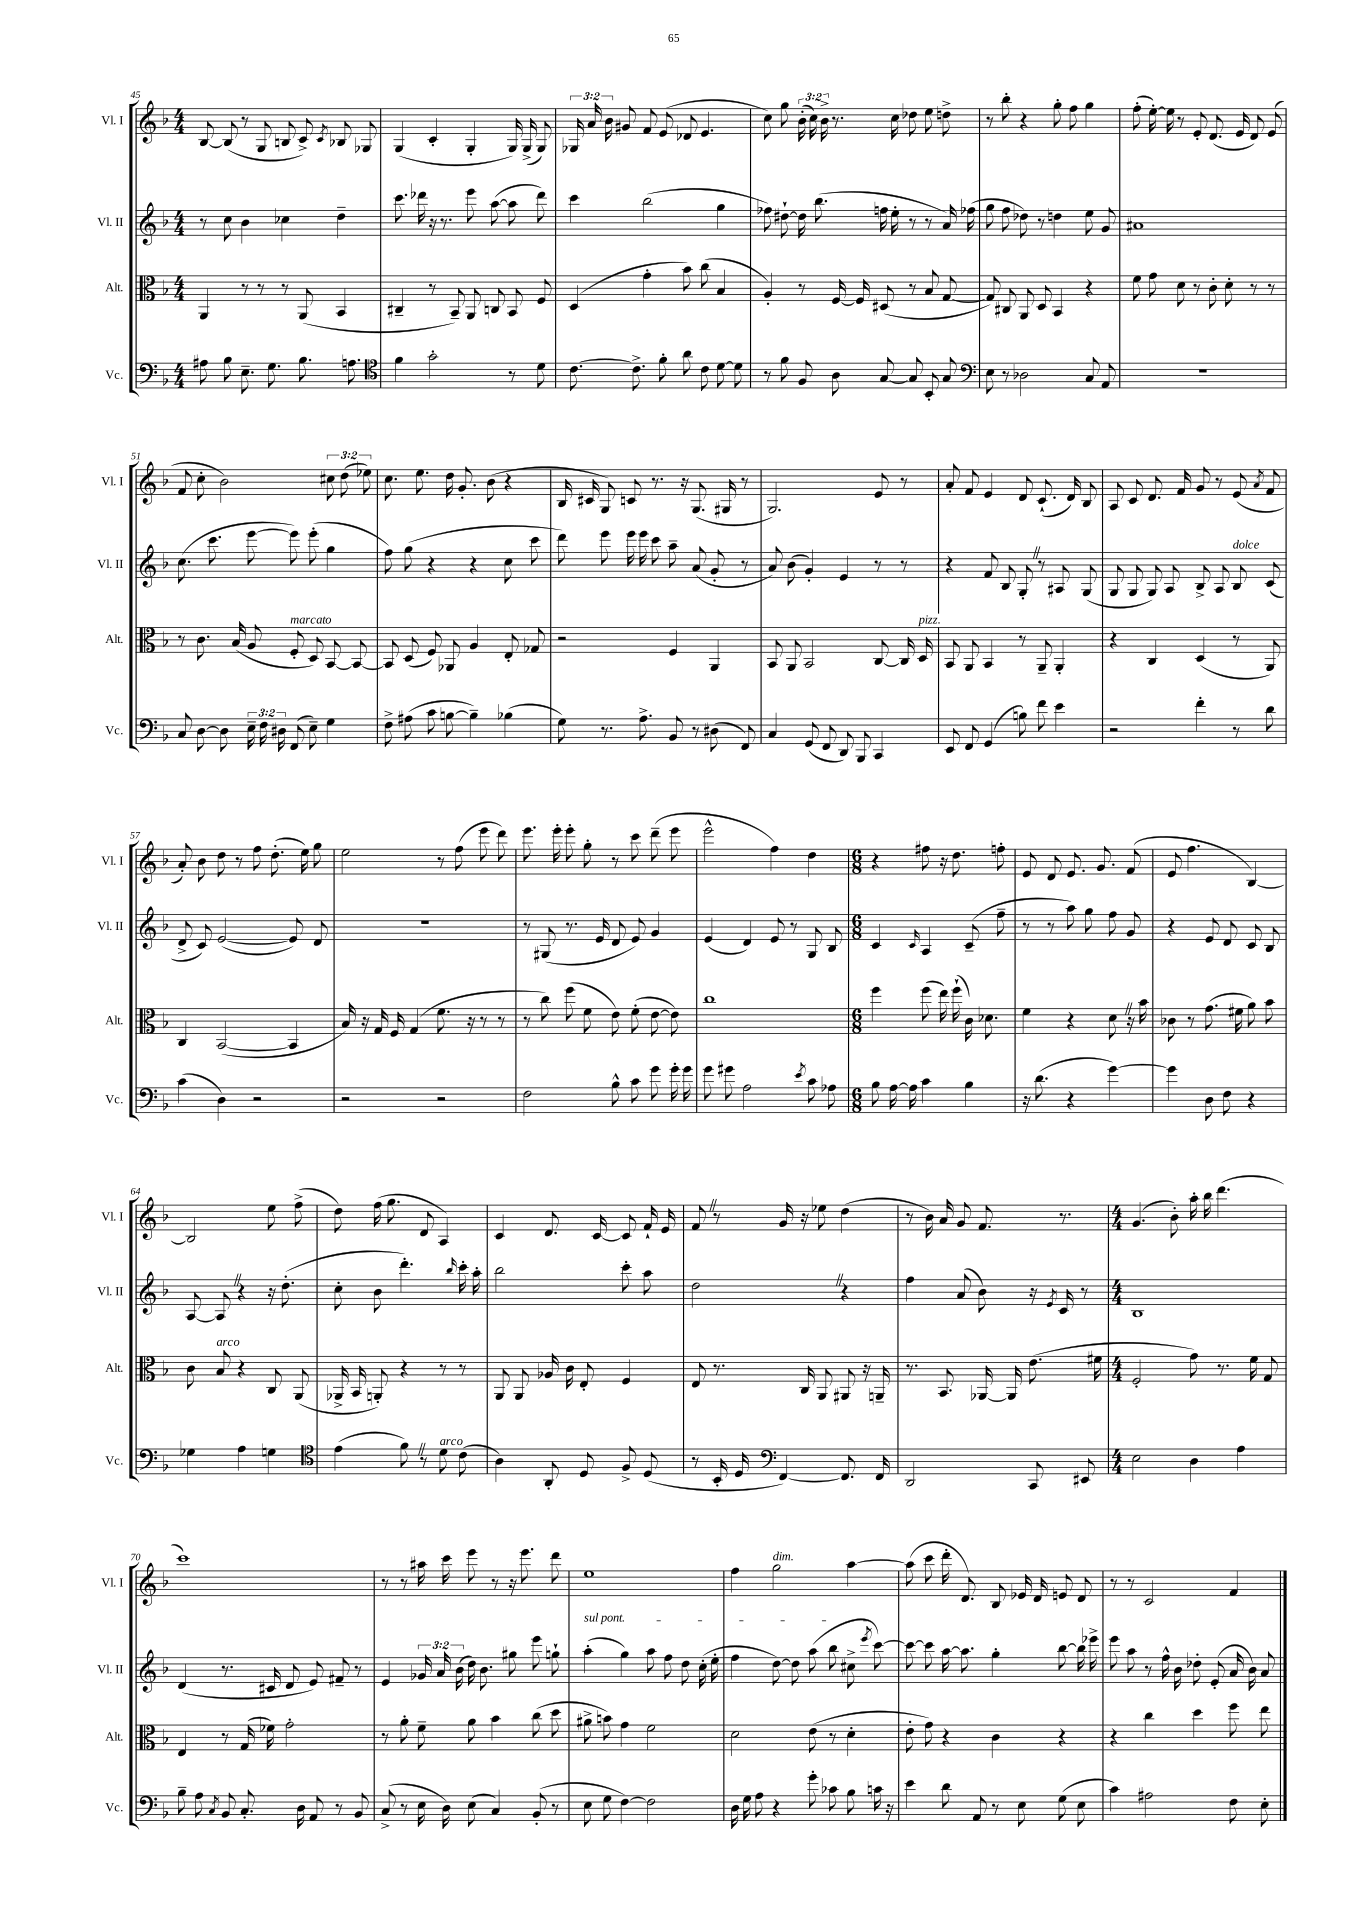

**kern	**kern	**kern	**kern
*staff4	*staff3	*staff2	*staff1
*clefF4	*clefC3	*clefG2	*clefG2
*k[b-]	*k[b-]	*k[b-]	*k[b-]
*M4/4	*M4/4	*M4/4	*M4/4
8A#\	4AA/	8r	[8B-/
8B-\	.	8cc\	(8B-/]
8.E~\	8r	4b-\	8r
.	8r	.	8G/
8.G\	.	.	.
.	8r	4cc-\	8B/
8.B-\	(8AA/	.	8c^/)
.	.	.	8qc/
.	4BB-/	4dd~\	8B-/
8.A\	.	.	.
.	.	.	8G-/
=	=	=	=
*clefC4	*	*	*
4f\	4C#~/	8.ccc\	(4G/
.	.	16ddd-\	.
2g'\	8r	16r	4c'/
.	.	8.r	.
.	8BB-~/)	.	.
.	8AA/	8eee\	4G'/
.	8C/	([8aa\	.
8r	8BB-/	8aa\]	16G/)
.	.	.	(16G^/
8d\	8F/	8ddd-\)	8G/)
=	=	=	=
[8.c\	(4D/	4ccc\	24G-/
.	.	.	24a/
.	.	.	24b-\
.	.	.	8g#/
8.c^\]	.	.	.
.	4g'\	(2bb-\	8f/
8f'\	.	.	(8e/
8a\	8b-\)	.	8d-/
8c\	(8cc\	.	4.e/
[8d\	4B-/	4gg\	.
8d\]	.	.	.
=	=	=	=
8r	4A'/)	8ff-\)	8cc\)
8f\	.	[8dd#`\	8gg\
8F/	8r	16dd#\]	(24b-'\
.	.	.	24cc\)
.	.	(8.bb-\	.
.	.	.	24b-^\
8A\	[16F/	.	8.r
.	16F/]	.	.
[8G/	(8D#/	16ff\	.
.	.	16ee'\	16cc\
8G/]	8r	8r	8dd-\
8BB-'/	8B-/	8r	8ee\
8G/	[8G/	16a/)	8dd^\
.	.	(16ff-\	.
=	=	=	=
*clefF4	*	*	*
8E\	8G/])	8gg\	8r
8r	8C#/	8ff\	8bb-'\
2D-\	8AA/	8dd-\)	4r
.	8D/	8r	.
.	4BB-/	4dd\	8gg'\
.	.	.	8ff\
8C/	4r	8ee\	4gg\
8AA/	.	8g/	.
=	=	=	=
1r	8f\	1a#	(8ff'\
.	8g\	.	[16ee'\)
.	.	.	16ee\]
.	8d\	.	8r
.	8r	.	8e'/
.	8c'\	.	(8.d/
.	8d'\	.	.
.	.	.	16e/
.	8r	.	8d/)
.	8r	.	(8e/
=	=	=	=
8C/	8r	(8.cc\	8f/
[8D\	8.c\	.	8cc'\
.	.	8.ccc\	.
8D\]	.	.	2b-\)
.	(16B-/	.	.
24E~\	8A/	[8eee\	.
24F\	.	.	.
24D#\	.	.	.
(8FF/	8F'/	8eee\])	.
8E~\)	8D/)	(8eee'\	.
4G\	[8BB-/	4gg\	12cc#\
.	.	.	(12dd\
.	8BB-/_	.	.
.	.	.	12ee-\)
=	=	=	=
8F^\	8BB-/]	8ff\)	8.cc\
(8A#\	(8D/	(8gg\	.
.	.	.	8.ee\
8c\	8F/)	4r	.
[8B\	8AA-/	.	16dd\
.	.	.	8.g'/
4B~\])	4A/	4r	.
.	.	.	(8b-\
(4B-\	8E'/	8cc\	4r
.	8G-/	8ccc\	.
=	=	=	=
8G\)	2r	8ddd\)	16B-/
.	.	.	16c#/
8.r	.	8eee\	8G/)
.	.	16eee\	8c/
8.A^\	.	16eee\	.
.	.	8ccc\	8.r
8BB-/	4F/	8aa~\	.
.	.	.	16r
8r	.	(8a/	(8.G/
(8D#\	4AA/	8g'/	.
.	.	.	16G#/
8FF/)	.	8r	8r
=	=	=	=
4C/	8BB-/	8a/)	2.G/)
.	8AA/	(8b-\	.
(8GG/	2BB-/	4g'/)	.
8FF/	.	.	.
8DD/)	.	4e/	.
8BBB-/	.	.	.
4CC/	[8C/	8r	8e/
.	16C/]	8r	8r
.	16D/	.	.
=	=	=	=
8EE/	8BB-/	4r	8a'/
8FF/	8AA/	.	8f/
(4GG/	4BB-/	8f/	4e/
.	.	8B-/	.
8B\)	8r	8G'/	8d/
8f\	8AA~/	8r	(8.c`/
4e\	4AA'/	8A#/	.
.	.	.	16d/)
.	.	(8G/	8B-/
=	=	=	=
2r	4r	8G/	8A/
.	.	8G/	8c/
.	4C/	8G/)	8.d/
.	.	8A/	.
.	.	.	16f/
4f'\	(4D/	8B-^/	8g/
.	.	8A/	8r
8r	8r	8B-/	(8e/
.	.	.	8qa/
8d\	8AA/)	(8c/	8f/
=	=	=	=
(4c\	4C/	8d^/	8a'/)
.	.	8c/)	8b-\
4D\)	([2BB-/	([2e/	8dd\
.	.	.	8r
2r	.	.	8ff\
.	.	.	(8.dd'\
.	4BB-/]	8e/])	.
.	.	.	16ee\)
.	.	8d/	8gg\
=	=	=	=
2r	16B-/)	1r	2ee\
.	16r	.	.
.	16G/	.	.
.	16F/	.	.
.	(4G/	.	.
2r	8.f\	.	8r
.	.	.	(8ff\
.	16r	.	.
.	8r	.	8eee\
.	8r	.	8ddd\)
=	=	=	=
2F\	8r	8r	8.eee\
.	8cc\)	(8G#/	.
.	.	.	16eee'\
.	(8ff\	8.r	8eee'\
.	8f\	.	8gg'\
.	.	16e/	.
8B-^^\	8e\)	8d/	8r
8c\	(8f'\	8e/)	8ccc\
8g\	[8e\	4g/	(8ddd~\
16g'\	8e\])	.	8eee\
16g\	.	.	.
=	=	=	=
8g\	1cc	(4e/	2eee^^\
8g#\	.	.	.
2A\	.	4d/)	.
.	.	8e/	4ff\)
.	.	8r	.
8qe/	.	.	.
8c\	.	8G/	4dd\
8A-\	.	8B-/	.
=	=	=	=
*M6/8	*M6/8	*M6/8	*M6/8
8B-\	4ff\	4c/	4r
[16A\	.	.	.
16A\]	.	.	.
.	.	16qqc/	.
4c\	(8ff\	4A/	8ff#\
.	16ee\)	.	16r
.	(16ff`\	.	8.dd\
4B-\	16c\)	(8c~/	.
.	8.d-\	.	.
.	.	8ff~\	8ff'\
=	=	=	=
16r	4f\	8r	8e/
(8.d\	.	.	.
.	.	8r	8d/
4r	4r	8aa\)	8.e/
.	.	8gg\	.
.	.	.	8.g/
[4g\)	8d\	8ff\	.
.	16r	8g/	(8f/
.	16b-\	.	.
=	=	=	=
4g\]	8c-\	4r	8e/
.	8r	.	4.ff\
8D\	(8.g\	8e/	.
8F\	.	8d/	.
.	16f#\	.	.
4r	8a\)	8c/	[4B-/)
.	8b-\	8B-/	.
=	=	=	=
4G-\	8c\	[8A/	2B-/]
.	8B-/	8A/]	.
4A\	4r	4r	.
4G\	8C/	16r	8ee\
.	.	(8.dd'\	.
.	(8AA/	.	(8ff^\
=	=	=	=
*clefC4	*	*	*
(4e\	16AA-^/	8cc'\	8dd\)
.	16BB-/	.	.
.	8AA'/)	8b-\	(16ff\
.	.	.	8.gg\
8f\)	4r	4.ddd'\)	.
8r	.	.	8d/
8d\	8r	.	4A/)
.	.	16qqbb-/	.
(8c\	8r	16ccc'\	.
.	.	16aa'\	.
=	=	=	=
4A\)	8AA/	2bb-\	4c/
.	8AA/	.	.
8AA'/	16A-/	.	8.d/
.	16c\	.	.
8D/	8E'/	.	.
.	.	.	[16c/
8F^/	4F/	8ccc'\	8c/]
(8D/	.	8aa\	16f`/
.	.	.	16e/
=	=	=	=
8r	8E/	2dd\	8f/
16BB-'/	8.r	.	8r
16D/	.	.	.
*clefF4	*	*	*
[4FF/)	.	.	16g/
.	16C/	.	16r
.	8AA/	.	8ee-\
8.FF/]	8AA#/	4r	(4dd\
.	16r	.	.
16FF/	16AA~/	.	.
=	=	=	=
2DD/	8.r	4ff\	8r
.	.	.	16b-\)
.	8.BB-/	.	16a/
.	.	(8a/	8g/
.	[16AA-/	8b-\)	8.f/
.	16AA-/]	.	.
8CC/	(8.e\	16r	.
.	.	8qe/	.
.	.	16c/	8.r
8EE#/	.	8r	.
.	16f#\	.	.
=	=	=	=
*M4/4	*M4/4	*M4/4	*M4/4
2E\	2F'/	1B-	(4.g/
.	.	.	8b-'\)
4D\	8g\)	.	16aa'\
.	.	.	16bb-\
.	8.r	.	(4.ddd\
4A\	.	.	.
.	16f\	.	.
.	8G/	.	.
=	=	=	=
8B-~\	4E/	(4d/	1ccc)
8A\	.	.	.
8qC/	.	.	.
8BB-/	8r	8.r	.
8.C'/	(16G/	.	.
.	16f-\)	16c#/	.
.	2g'\	8d/	.
16D\	.	.	.
8AA/	.	8e/)	.
8r	.	8f#~/	.
8BB-/	.	8r	.
=	=	=	=
(8C^/	8r	4e/	8r
8r	8a'\	.	8r
16E\	8f~\	24g-/	16aa#\
.	.	24a/	.
16D\)	.	.	16ccc\
.	.	(24b-\	.
(8E\	8a\	16dd\)	8eee\
.	.	8.b-\	.
4C/)	4b-\	.	8r
.	.	8gg#\	16r
.	.	.	8.eee\
(8BB-'/	(8cc\	8eee\	.
8r	8dd\	8gg`\	8ddd\
=	=	=	=
8E\	8a#^\	(4aa'\	1ee
8G\	8b\)	.	.
[4F\)	4g\	4gg\)	.
2F\]	2f\	8aa\	.
.	.	8ff\	.
.	.	8dd\	.
.	.	(16cc'\	.
.	.	16ee'\	.
=	=	=	=
16D\	2d\	4ff\	4ff\
16G\	.	.	.
8A\	.	.	.
4r	.	[8dd\)	2gg\
.	.	8dd\]	.
8g'\	(8e\	(8aa\	.
8c-\	8r	8bb-\	.
8B-\	4d'\	8cc#^\	[4aa\
.	.	8qeee/	.
16c\	.	[8ccc\)	.
16r	.	.	.
=	=	=	=
4e\	8e'\	8ccc\_	(8aa\]
.	8g\)	8ccc\]	8ccc\
8d\	4r	[16aa\	16ddd'\
.	.	8.aa\]	8.d/)
8AA/	.	.	.
8r	4c\	4gg'\	8B-/
8E\	.	.	16e-/
.	.	.	16d/
(8G\	4r	[8bb-\	8e/
8E\	.	16bb-\]	8d/
.	.	16eee-^\	.
=	=	=	=
4c\)	4r	8eee\	8r
.	.	8aa\	8r
2A#\	4cc\	8r	2c/
.	.	16ff^^\	.
.	.	16b-\	.
.	4dd\	8dd-'\	.
.	.	(8e'/	.
8F\	8ff\	16a/	4f/
.	.	16b-\)	.
8E'\	8ee\	8a/	.
==	==	==	==
*-	*-	*-	*-
